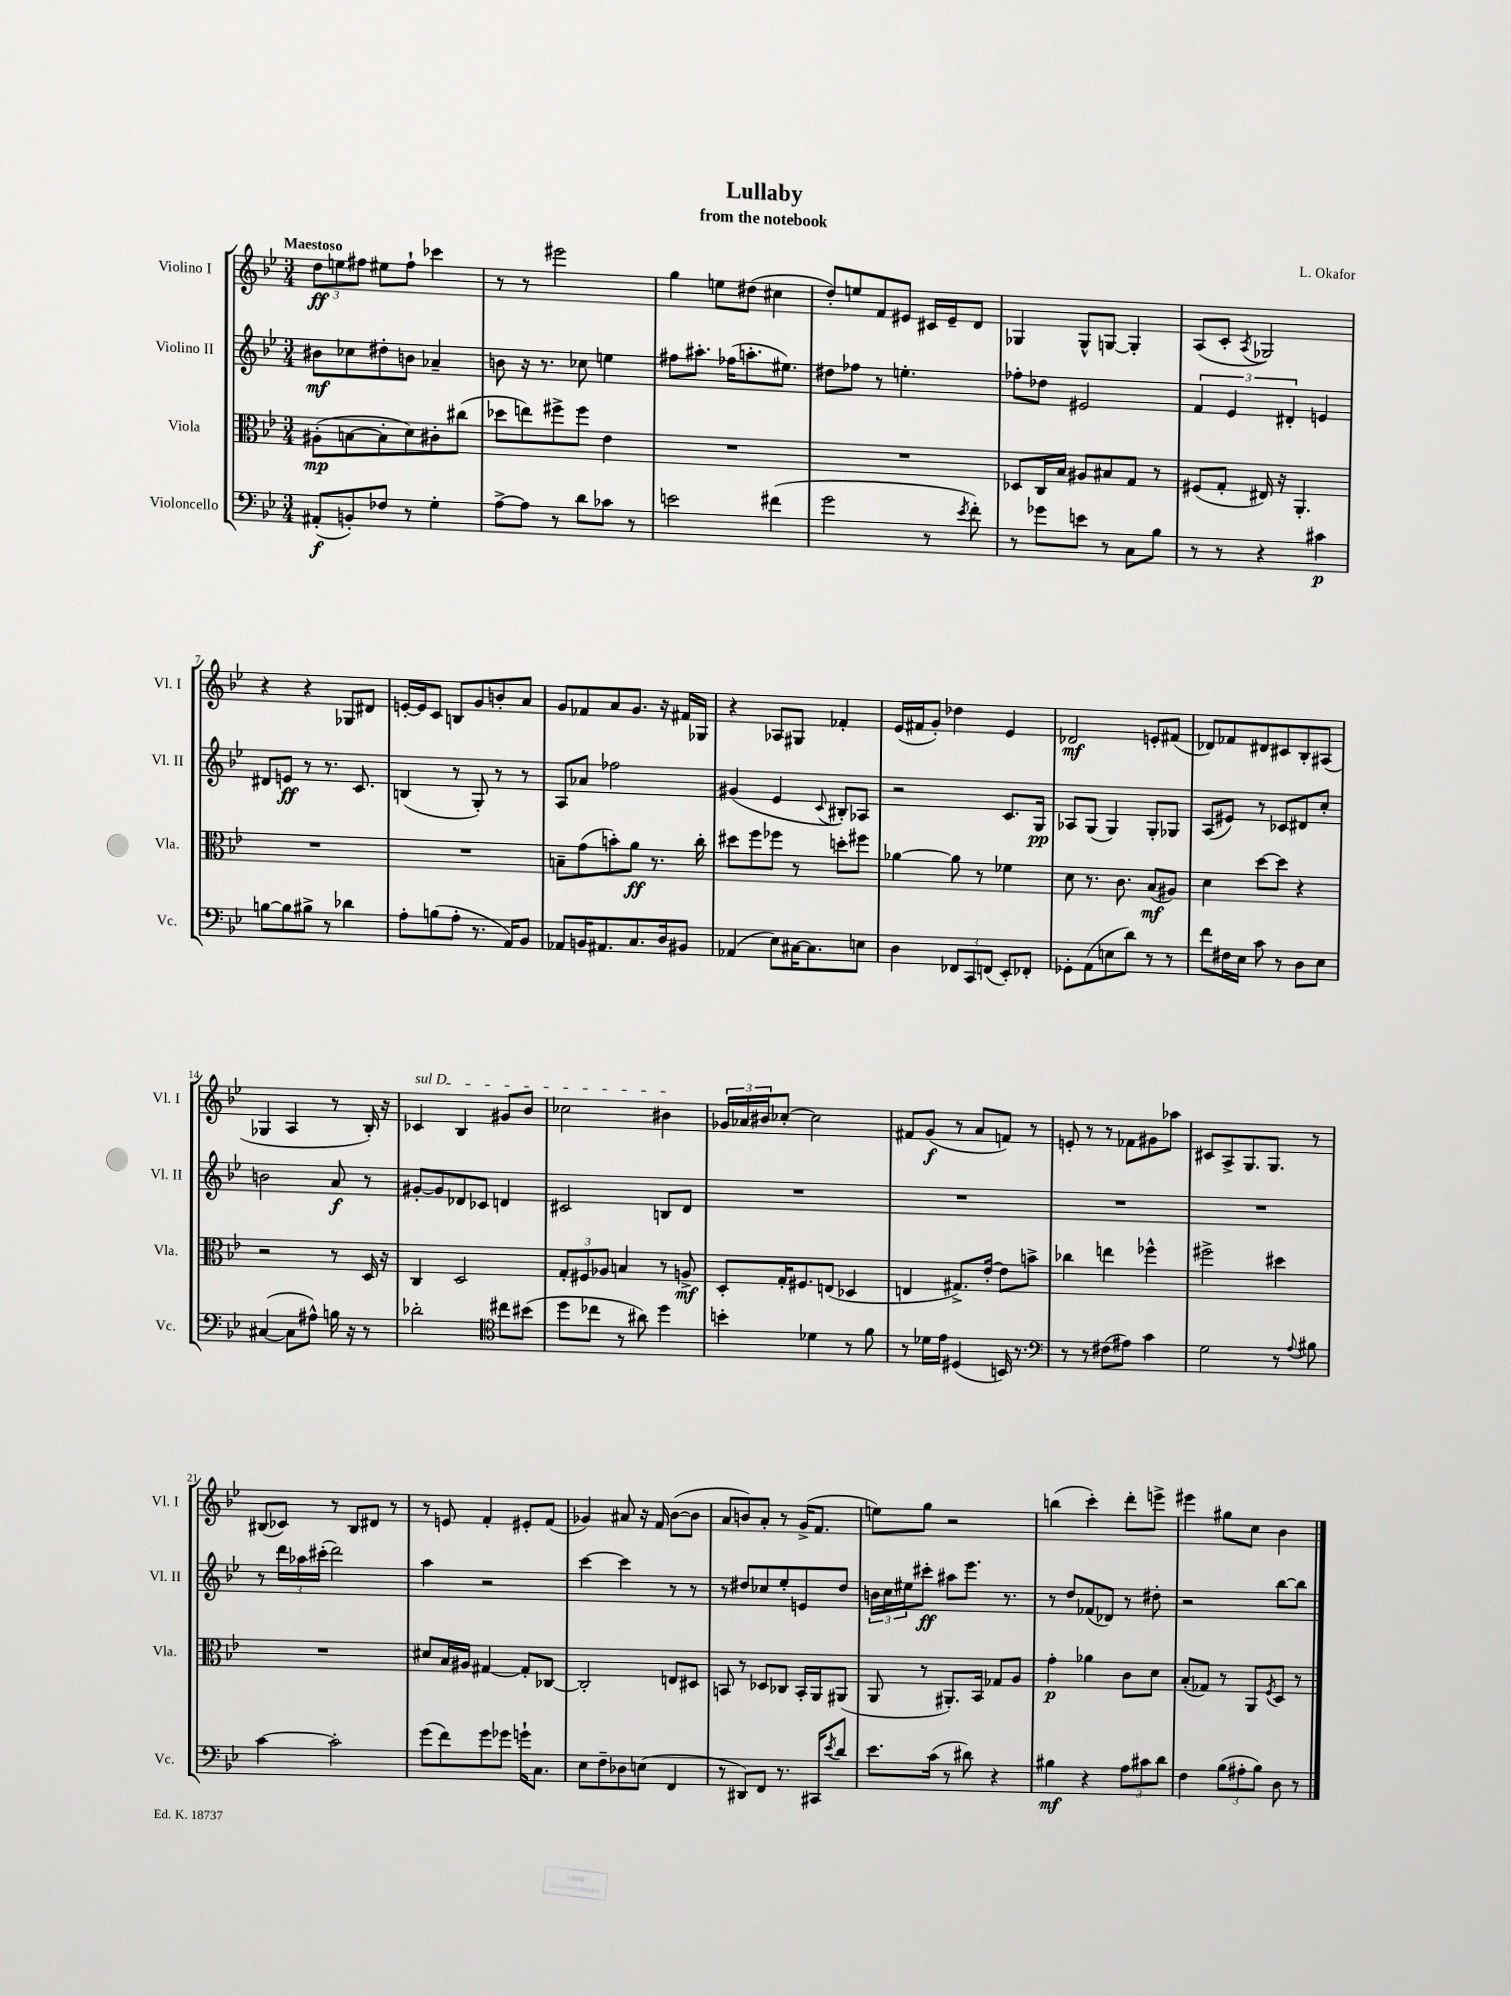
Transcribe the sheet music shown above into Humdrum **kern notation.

**kern	**kern	**kern	**kern
*staff4	*staff3	*staff2	*staff1
*clefF4	*clefC3	*clefG2	*clefG2
*k[b-e-]	*k[b-e-]	*k[b-e-]	*k[b-e-]
*M3/4	*M3/4	*M3/4	*M3/4
(8AA#'/L	(8A#'\L	8b#\L	12dd\L
.	.	.	12ee\
8BB'/)	[8B\	8cc-\	.
.	.	.	12ff#\J
8F-/J	8B'\]	8dd#'\	8ee#\L
8r	8d\)	8b\J	8ff#`\J
4G'\	8c#'\	4a-~/	4ccc-\
.	(8cc#\J	.	.
=	=	=	=
[8A^\L	8dd-\L	8b\	8r
8A\]J	8ee\)	16r	8r
.	.	8.r	.
8r	8ff#^\	.	2eee#\
8d\L	8ff#\J	8cc-\	.
8c-\J	4e-\	4ee\	.
8r	.	.	.
=	=	=	=
2e\	2.r	8ff#\L	4gg\
.	.	8.aa#'\J	.
.	.	.	8ee\L
.	.	(16ff-\LK	.
.	.	8.aa'\	(8dd#\J
(4f#\	.	.	4cc#\
.	.	8.ee#\J)	.
=	=	=	=
2g\	2.r	8dd#\L	8dd'/L)
.	.	8ff-\J	8ee/
.	.	8r	8f/
.	.	4.ee'\	8e#/J
8r	.	.	16c#/LL
.	.	.	16e#~/J
8qe-/	.	.	.
8f'\)	.	.	8d/J
=	=	=	=
8r	8D-/L	8ff-'\L	4G-/
8g-\L	16C/L	8dd-\J	.
.	16B-/JJ	.	.
8e\J	8A#/L	2e#/	8G-^^/L
8r	8B#/	.	[8G/J
8C\L	8G/J	.	4G'/]
8B-\J	8r	.	.
=	=	=	=
8r	(8F#/L	6f/	(8A/L
8r	8G'/J	.	8c'/J
.	.	6e-/	.
.	.	.	8qA/
4r	16E#/)	.	2G-/)
.	16r	.	.
.	.	6d#'/	.
.	4.AA'/	.	.
4c#\	.	4e/	.
=	=	=	=
[8B\L	2.r	8d#/L	4r
8B\]	.	8e/J	.
8B#^\J	.	8r	4r
8r	.	8.r	.
4d-\	.	.	8G-/L
.	.	8.c/	.
.	.	.	8d#/J
=	=	=	=
8A'\L	2.r	(4B/	[16e'/LL
.	.	.	16e/]J
(8B\	.	.	8c/J
8A'\J	.	8r	8B/L
8.r	.	8G'/)	8g/
.	.	8r	8b'/
16AA/LK)	.	.	.
8BB-/J	.	8r	8a/J
=	=	=	=
8AA-/L	8B~\L	8A/L	8g/L
16BB/K	(8g\	8a-/J	8f-/
8.AA#/	.	.	.
.	8b'\)	2ff-\	8a/
8.C/	8a\J	.	8.g/J
.	8.r	.	.
16D/k	.	.	16r
8BB#/J	.	.	16f#/LL
.	16cc'\	.	16G-/JJ
=	=	=	=
(4AA-/	8dd#\L	(4g#/	4r
.	8ff\	.	.
8E-\L)	8ff-\J	4e-/	8A-/L
[16C#\K	8r	.	8G#/J
8.C#\]	.	.	.
.	.	8qqc/	.
.	8dd'\L	8B#'/L)	4f-'/
8E\J	8ff#\J	8A-/J	.
=	=	=	=
4D\	[4a-\	2r	(16e-/LL
.	.	.	16f#/J
.	.	.	8g'/J)
12FF-/L	8a-\]	.	4dd-\
12CC/	.	.	.
.	8r	.	.
(12FF/J	.	.	.
8EE-'/L)	4f-\	8.c/L	4e-/
8FF-'/J	.	.	.
.	.	16G/Jk	.
=	=	=	=
8GG-'\L	8d\	8A-/L	2d-/
(8AA\	8.r	(8G/J	.
8E\	.	4G/)	.
.	8.c\	.	.
8d\J)	.	.	.
8r	(8B-/L	8G'/L	8e'/L
8r	8A#/J)	8G-/J	(8f#/J
=	=	=	=
8f\L	4d\	(8A/L	8d-/L)
16F#\L	.	8e#/J)	8f-/
16E-\JJ	.	.	.
8c\	[8dd\L	8r	8d#/
8r	8dd\]J	8c-/L	8c#/
8D\L	4r	8d#/	8B-'/
8E-\J	.	8cc'/J	(8A#/J
=	=	=	=
([4C#/	2r	2b\	4G-/
8C#\]L	.	.	4A/
8A#^^\J)	.	.	.
16B\	8r	8a/	8r
16r	.	.	.
8r	16D/	8r	16B-'/)
.	16r	.	16r
=	=	=	=
2d-'\	4C/	[8g#'/L	4c-/
.	.	8g#/]	.
.	2D/	8d-/	4B-/
.	.	8c-/J	.
*clefC4	*	*	*
8cc#\L	.	4d/	8g#/L
(8b#\J	.	.	8b-/J
=	=	=	=
8dd\L	12G'/L	2c#/	2cc-\
.	12F#/	.	.
8cc-\J	.	.	.
.	12A-/J	.	.
8r	4B/	.	.
8a#\)	.	.	.
4dd\	8r	8B/L	4b#\
.	8A^/	8d/J	.
=	=	=	=
4b'\	8D'/L	2.r	24g-/LL
.	.	.	24a-/
.	.	.	24b#/J
.	16G'/K	.	[8cc-'/J
.	8.F#/	.	.
4d-\	.	.	2cc-\]
.	(8E/J	.	.
8r	4D-/	.	.
8f\	.	.	.
=	=	=	=
8r	4E/	2.r	8f#/L
16d-\LL	.	.	(8g/J
16e-\JJ	.	.	.
(4D#/	8.G#^/L)	.	8r
.	.	.	8a/L
.	[16e-'/Jk	.	.
16BB/)	8e-\]L	.	8f/J)
8.r	.	.	.
.	8b^\J	.	8r
=	=	=	=
*clefF4	*	*	*
8r	4cc-\	2.r	8e'/
8r	.	.	8r
(8F#\L	4ee\	.	8r
8A#\J)	.	.	8f-\L
4c\	4ff-^^\	.	8g#\
.	.	.	8aa-\J
=	=	=	=
2G\	2ff#^\	2.r	8c#/L
.	.	.	8A^/
.	.	.	8.G/
.	.	.	8.G/J
8r	4dd#\	.	.
8qqA/	.	.	.
8B#\	.	.	8r
=	=	=	=
[4c\	2.r	8r	(8B#/L
.	.	24ddd\LL	8c-/J)
.	.	24aa-\	.
.	.	(24ccc#'\JJ	.
2c'\]	.	2ddd\)	8r
.	.	.	8B#/L
.	.	.	8d#/J
.	.	.	8r
=	=	=	=
(8g\L	8d#/L	4aa\	8r
8f\)	16B-/L	.	8e/
.	16A#/JJ	.	.
8g\	[4G#/	2r	4f'/
8g-\J	.	.	.
16g`\LK	8G#'/]L	.	8e#'/L
8.C\J	.	.	.
.	[8C-/J	.	(8f/J
=	=	=	=
8E-\L	2C-'/]	[4ccc\	4g-/)
8F~\	.	.	.
8D-\	.	4ccc\]	8a#/
(8E\J	.	.	16r
.	.	.	16f/
4FF/	8E/L	8r	([8b-\L
.	8D#/J	8r	8b-\]J
=	=	=	=
8r	8BB/	8r	8a/L
8DD#/L)	8r	8dd#/L	8b/)
8FF/J	8D-/L	8cc-/	8a'/J
8.r	8C-/J	8ee-'/	8r
.	16BB'/LL	8e/	(16g^/LK
16CC#/LK	16AA/J	.	8.f/J
8qe-/	.	.	.
8d/J	(8AA#/J	8dd#/J	.
=	=	=	=
8.e-\L	8AA/	24b\LL	8ee\L)
.	.	24cc\	.
.	.	24ee#\J	.
.	8r	8ccc#'\J	8gg\J
(16c\Jk	.	.	.
8r	8.AA#'/L)	8aa#\L	2r
8d#\)	.	8.eee-\J	.
.	16BB-/Jk	.	.
4r	8G-/L	.	.
.	.	8.r	.
.	8A/J	.	.
=	=	=	=
4B#\	4g'\	8r	(4bb\
.	.	8dd/L	.
4r	4a-\	(8f-/	4ccc'\)
.	.	8d-/J)	.
12A\L	8c\L	8r	8ddd'\L
12c#\	.	.	.
.	8d\J	8dd#'\	8eee^\J
12d\J	.	.	.
=	=	=	=
4F\	(8B-'/L	2r	4eee#\
.	8G-/J)	.	.
(12B-\L	8r	.	8gg#\L
12A#'\	.	.	.
.	8AA/L	.	8cc\J
12B-\J)	.	.	.
.	8qF/	.	.
8D\	8D/J	[8bb-\L	4b-\
8r	8r	8bb-\]J	.
==	==	==	==
*-	*-	*-	*-
